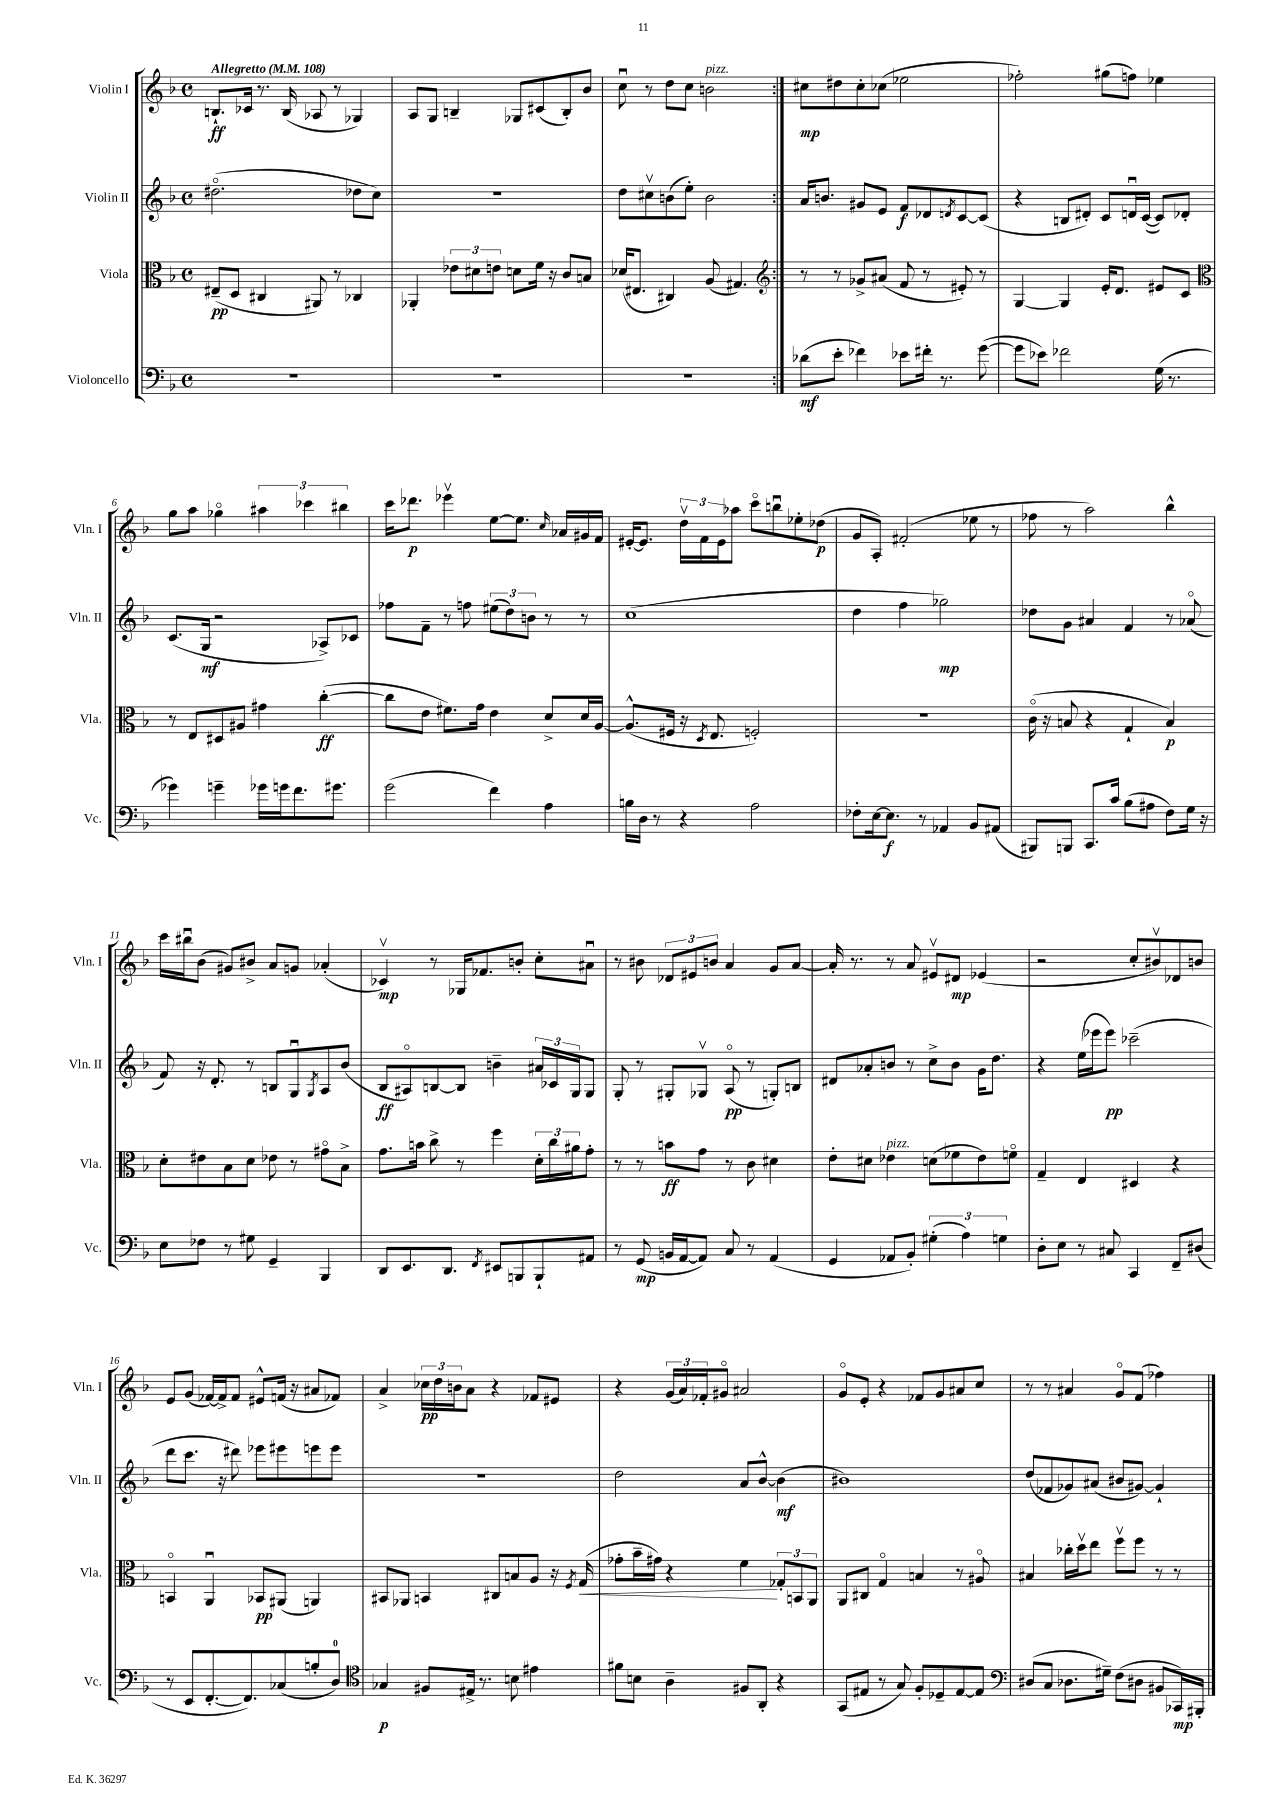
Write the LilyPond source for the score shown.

<<
\new StaffGroup <<
\new Staff = "s0" \with { instrumentName = "Violin I" shortInstrumentName = "Vln. I" } {
    \clef treble \key f \major \defaultTimeSignature \time 4/4 \tempo "Allegretto" 4 = 108
    \repeat volta 2 { b8.-!\ff ces'16 r8. b16( aes8 r8 ges4) |
    a8 g8 b4-- ges8 cis'8( b8-.) bes'8 |
    c''8\downbow r8 d''8 c''8 b'2^\markup { \italic "pizz." } | }
    cis''8\mp dis''8 cis''8-. ces''8( ees''2 |
    fes''2-.) gis''8( f''8) ees''4 |
    g''8 a''8 ges''4\flageolet \tuplet 3/2 { ais''4 ces'''4 bis''4 } |
    c'''16 des'''8.\p ees'''4\upbow e''8~ e''8. \grace { c''16 } aes'16 gis'16 f'16 |
    eis'16~-. eis'8. \tuplet 3/2 { d''16\upbow f'16 eis'16 } aes''8 c'''8\flageolet b''8\downbow ees''8-. des''8\p( |
    g'8 a8-.) fis'2-.( ees''8 r8 |
    fes''8 r8 a''2) bes''4-^ |
    c'''16 bis''16\downbow bes'8( gis'8) bis'8-> a'8 g'8 aes'4-.( |
    ces'4\upbow\mp) r8 ges16 fes'8. b'8-. c''8-. ais'8\downbow |
    r8 bis'8 \tuplet 3/2 { des'8 eis'8 b'8 } a'4 g'8 a'8~ |
    a'16-. r8. r8 a'8 eis'8\upbow dis'8\mp ees'4( |
    r2 c''8-. bis'8\upbow) des'8 b'8 |
    e'8 g'8( fes'16~) fes'16-> fes'8 eis'8-^ f'16( r16 ais'8 fes'8) |
    a'4-> \tuplet 3/2 { ces''16\pp d''16 b'16 } a'8 r4 fes'8 eis'8 |
    r4 \tuplet 3/2 { g'16( a'16) fes'16-. } gis'8\flageolet ais'2 |
    g'8\flageolet e'8-. r4 fes'8 g'8 ais'8 c''8 |
    r8 r8 ais'4 g'8\flageolet f'8( fes''4) \bar "|." |
}
\new Staff = "s1" \with { instrumentName = "Violin II" shortInstrumentName = "Vln. II" } {
    \clef treble \key f \major \defaultTimeSignature \time 4/4
    \repeat volta 2 { dis''2.\flageolet( des''8 c''8) |
    R1 |
    d''8 cis''8\upbow b'8( e''8-.) b'2 | }
    a'16 b'8. gis'8 e'8 f'8\f des'8 \acciaccatura { d'8 } c'8~ c'8( |
    r4 b8 dis'8-.) c'8 d'16\downbow c'16~( c'8) des'8-. |
    c'8.( g16\mf r2 aes8->) ces'8 |
    fes''8 f'8-- r8 f''8 \tuplet 3/2 { eis''8( d''8) b'8 } r8 r8 |
    c''1( |
    d''4 f''4 ges''2\mp) |
    des''8 g'8 ais'4 f'4 r8 aes'8\flageolet( |
    f'8) r16 d'8.-. r8 b8 g8\downbow \acciaccatura { g8 } a8 bes'8( |
    bes8\ff ais8\flageolet) b8~ b8 b'4-- \tuplet 3/2 { ais'16 ces'16 g16 } g8 |
    g8-. r8 gis8-. ges8\upbow a8\flageolet\pp( r8 g8-.) b8 |
    dis'8 aes'8-. b'8 r8 c''8-> b'8 g'16 d''8. |
    r4 e''16( ees'''16 ees'''8\pp) ces'''2--( |
    d'''8 c'''8. r16 dis'''8) ees'''8 eis'''8 e'''8 e'''8 |
    R1 |
    d''2 a'8 bes'8~-^ bes'4\mf( |
    bis'1) |
    d''8( fes'8 ges'8) ais'8( bis'8 gis'8~) gis'4-! \bar "|." |
}
\new Staff = "s2" \with { instrumentName = "Viola" shortInstrumentName = "Vla." } {
    \clef alto \key f \major \defaultTimeSignature \time 4/4
    \repeat volta 2 { eis8--\pp( d8 cis4 ais,8) r8 ces4 |
    aes,4-. \tuplet 3/2 { ees'8 dis'8 e'8 } d'8 f'16 r16 c'8 b8 |
    des'16( eis8. cis4) a8( gis4.) | }
    \clef treble r8 r8 ges'8-> ais'8( f'8 r8 eis'8-.) r8 |
    g4~ g4 e'16-. d'8. eis'8 c'8 |
    \clef alto r8 e8 dis8 ais8 gis'4 c''4~-.\ff( |
    c''8 e'8 fis'8.) g'16 e'4 d'8-> d'16 a16~ |
    a8.-^( fis16 r16 \acciaccatura { d8 } e8. f2-.) |
    r1 |
    c'16\flageolet( r16 b8 r4 g4-! b4\p) |
    d'8-. eis'8 bes8 d'8 ees'8 r8 gis'8\flageolet bes8-> |
    g'8. b'16 c''8-> r8 f''4 \tuplet 3/2 { d'16-. c''16 ais'16 } g'8-. |
    r8 r8 b'8\ff g'8 r8 c'8 dis'4 |
    e'8-. dis'8 ees'4^\markup { \italic "pizz." } d'8( fes'8 ees'8) f'8\flageolet |
    g4-- e4 dis4 r4 |
    b,4\flageolet a,4\downbow bes,8\pp ais,8( a,4) |
    bis,8 aes,8 b,4 cis8 b8 a8 r16 \acciaccatura { f8 } g16\<( |
    ges'8-. bes'16-- gis'16) r4 f'4\! \tuplet 3/2 { ges8-. b,8 a,8 } |
    a,8 cis8 g4\flageolet b4 r8 ais8\flageolet |
    bis4 ces''16-. d''16\upbow e''8 f''8\upbow f''8 r8 r8 \bar "|." |
}
\new Staff = "s3" \with { instrumentName = "Violoncello" shortInstrumentName = "Vc." } {
    \clef bass \key f \major \defaultTimeSignature \time 4/4
    \repeat volta 2 { R1 |
    R1 |
    R1 | }
    des'8\mf( e'8-. fes'4) ees'8 fis'16-. r8. g'8~( |
    g'8 ees'8) fes'2 g16( r8. |
    ges'4) g'4-- ges'16 g'16 f'8. gis'8. |
    g'2( f'4) a4 |
    b16 d16 r8 r4 a2 |
    fes8-. e16~ e8.\f r8 aes,4 bes,8 ais,8( |
    bis,,8) b,,8 c,8. c'16 bes8( ais8 f8) g16 r16 |
    e8 fes8 r8 gis8 g,4-- bes,,4 |
    d,8 e,8. d,8. \acciaccatura { f,8 } eis,8 b,,8 b,,8-! ais,8 |
    r8 g,8\mp( b,16 a,16~ a,8) c8 r8 a,4( |
    g,4 aes,8 bes,8-.) \tuplet 3/2 { gis4-.( a4) g4 } |
    d8-. e8 r8 cis8 c,4 f,8-- dis8( |
    r8 e,8 f,8.~-. f,8.) ces8( b8-. d8-0) |
    \clef tenor ges4\p fis8 eis16-> r8. b8 eis'4 |
    fis'8 b8 a4-- fis8 a,8-. r4 |
    g,8( eis8 r8 g8) f8-. des8-- eis8~ eis8 |
    \clef bass dis8( c8 des8. gis16--) f8( dis8 bis,8 ces,16\mp) bis,,16-. \bar "|." |
}
>>
>>
